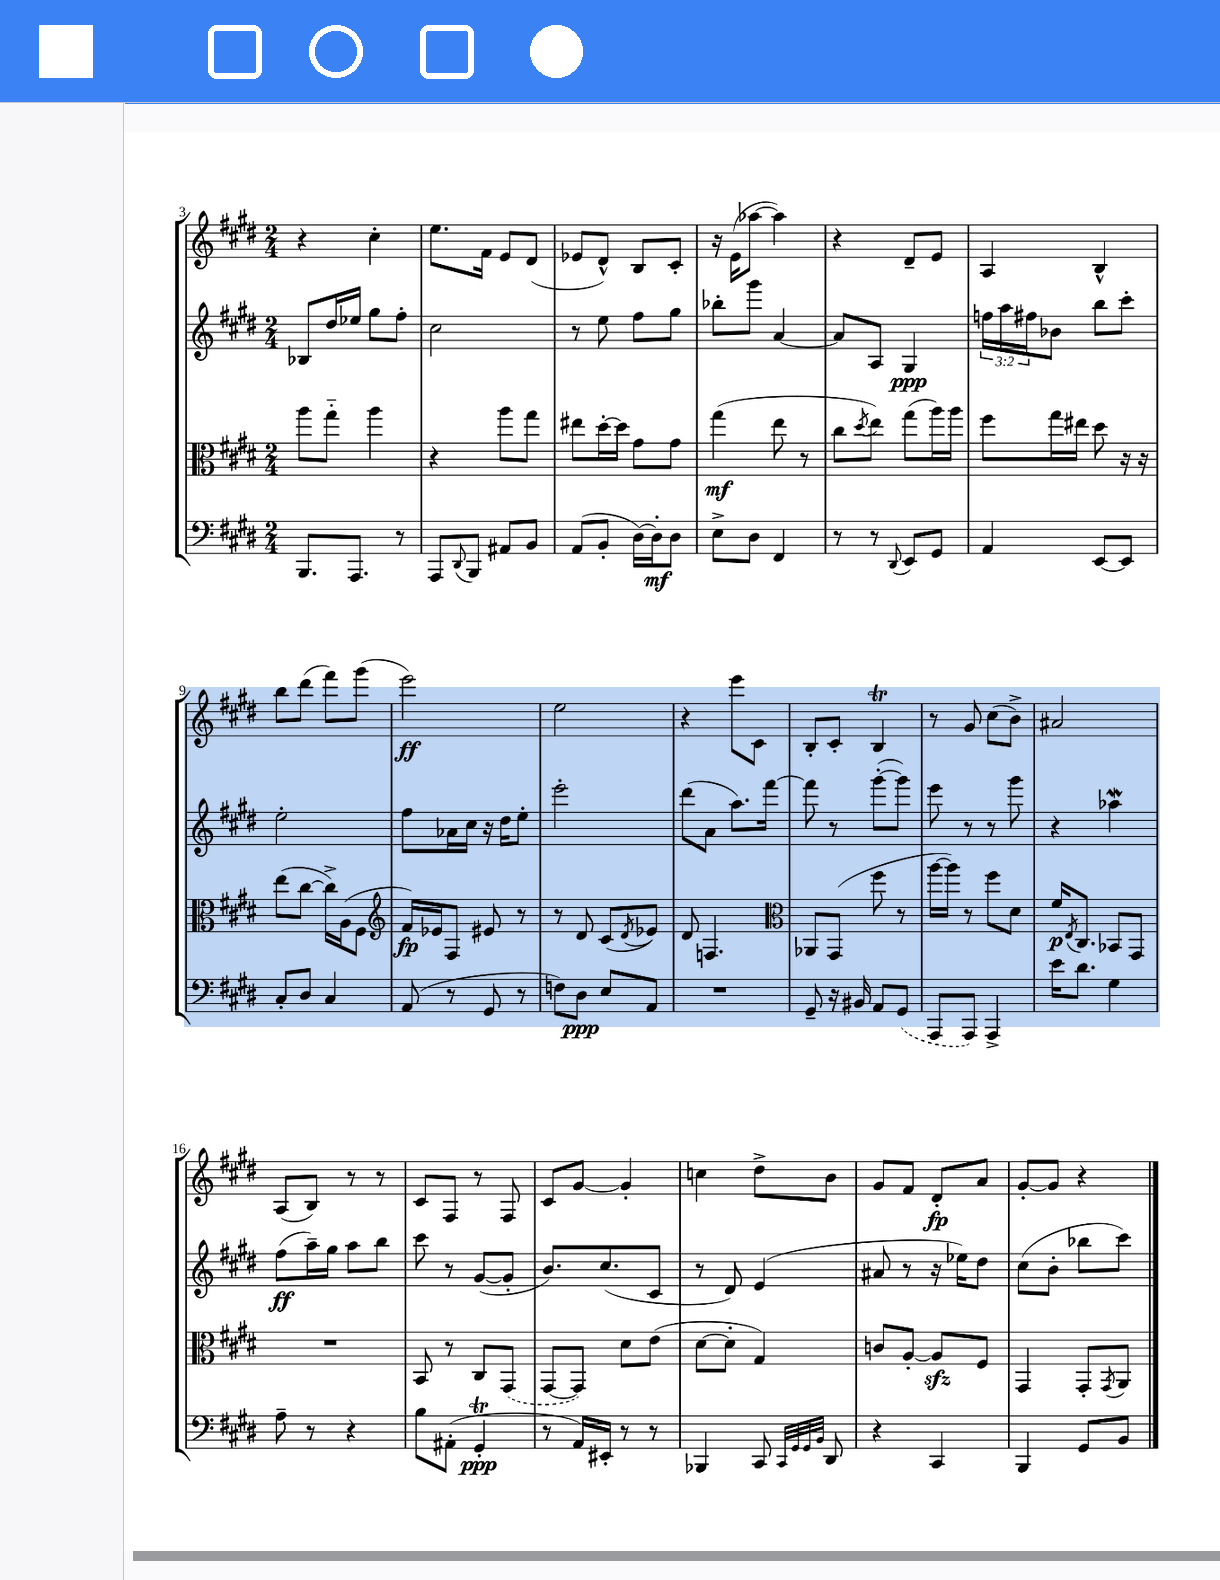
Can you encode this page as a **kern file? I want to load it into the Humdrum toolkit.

**kern	**kern	**kern	**kern
*staff4	*staff3	*staff2	*staff1
*clefF4	*clefC3	*clefG2	*clefG2
*k[f#c#g#d#]	*k[f#c#g#d#]	*k[f#c#g#d#]	*k[f#c#g#d#]
*M2/4	*M2/4	*M2/4	*M2/4
8.BBB/L	8aa\L	8B-/L	4r
.	8gg#'~\J	16dd#/L	.
8.AAA/J	.	16ee-/JJ	.
.	4aa\	8gg#\L	4cc#'\
8r	.	8ff#'\J	.
=	=	=	=
8AAA/L	4r	2cc#\	8.ee\L
8qqDD#/	.	.	.
8BBB/J	.	.	.
.	.	.	16f#\Jk
8AA#/L	8aa\L	.	8e/L
8BB/J	8gg#\J	.	(8d#/J
=	=	=	=
(8AA/L	8ee#\L	8r	8e-/L
8BB'/J	[16dd#'\L	8ee\	8d#^^/J)
.	16dd#\]JJ	.	.
[16D#\LL)	8g#\L	8ff#\L	8B/L
16D#'\]J	.	.	.
8D#\J	8g#\J	8gg#\J	8c#'/J
=	=	=	=
8E^\L	(4gg#\	8bb-'\L	16r
.	.	.	(16e\LK
8D#\J	.	8ggg#\J	[8aa-\J
4FF#/	8ee\	[4a/	4aa-\])
.	8r	.	.
=	=	=	=
8r	8cc#\L	8a/]L	4r
.	8qdd#/	.	.
8r	8ee\J)	8A/J	.
8qqDD#/	.	.	.
8EE/L	(8gg#\L	4G#/	8d#~/L
8GG#/J	16aa\L)	.	8e/J
.	16aa\JJ	.	.
=	=	=	=
4AA/	8ff#\L	24ff\LL	4A/
.	.	24aa\	.
.	.	24ff#\J	.
.	16gg#\L	8b-\J	.
.	16ee#\JJ	.	.
[8EE/L	8dd#\	8bb\L	4B^^/
8EE/]J	16r	8ccc#'\J	.
.	16r	.	.
=	=	=	=
8C#'/L	(8ee\L	2ee'\	8bb\L
8D#/J	[8cc#\J	.	(8ddd#\J
4C#/	16cc#^\]LL)	.	8fff#\L)
.	(16A\J	.	.
.	8F#\J	.	(8ggg#\J
=	=	=	=
*	*clefG2	*	*
(8AA/	16f#/LL)	8ff#\L	2eee\)
.	16e-/J	.	.
8r	8F#/J	16a-\L	.
.	.	16cc#\JJ	.
8GG#/	8e#/	16r	.
.	.	16dd#\LK	.
8r	8r	8ee'\J	.
=	=	=	=
8F\L)	8r	2eee'\	2ee\
8D#\J	8d#/	.	.
8E/L	(8c#/L	.	.
.	8qd#/	.	.
8AA/J	8e-/J)	.	.
=	=	=	=
2r	8d#/	(8ddd#\L	4r
.	4.F/	8a\J	.
.	.	8.aa\L)	8eee\L
.	.	.	8c#\J
.	.	[16fff#\Jk	.
=	=	=	=
*	*clefC3	*	*
8GG#~/	8AA-/L	8fff#\]	8B'/L
16r	(8GG#/J	8r	8c#'/J
16BB#/	.	.	.
8AA/L	8ff#\	([8ggg#'\L	4B/
(8GG#/J	8r	8ggg#\]J)	.
=	=	=	=
8AAA/L	[16aa\LL	8eee\	8r
.	16aa\]JJ)	.	.
8AAA/J)	8r	8r	8g#/
4AAA^/	8ff#\L	8r	(8cc#\L
.	8d#\J	8ggg#\	8b^\J)
=	=	=	=
16e\LK	16f#/LK	4r	2a#/
.	8qE/	.	.
8.d#\J	8.C#/J	.	.
4G#\	8BB-/L	4aa-\	.
.	8GG#/J	.	.
=	=	=	=
8A~\	2r	(8ff#\L	(8A/L
8r	.	16aa~\L)	8B/J)
.	.	16gg#\JJ	.
4r	.	8aa\L	8r
.	.	8bb\J	8r
=	=	=	=
8B\L	8BB/	8ccc#\	8c#/L
(8AA#'\J	8r	8r	8F#/J
4GG#'/	8C#/L	([8g#/L	8r
.	(8GG#/J	8g#'/]J	8F#/
=	=	=	=
8r	[8GG#/L	8.b/L)	8c#/L
16AA/LL)	8GG#/]J)	.	[8g#/J
16EE#'/JJ	.	(8.cc#/	.
8r	8d#\L	.	4g#'/]
8r	(8e\J	8c#/J	.
=	=	=	=
4BBB-/	[8d#\L	8r	4cc\
.	8d#'\]J	8d#/)	.
8CC#/	4G#/)	(4e/	8dd#^\L
32qqCC#/LLL	.	.	.
32qqGG#/	.	.	.
32qqGG#/	.	.	.
32qqBB/JJJ	.	.	.
8DD#/	.	.	8b\J
=	=	=	=
4r	8c/L	8a#/	8g#/L
.	[8A'/J	8r	8f#/J
4CC#/	8A/]L	16r	8d#'/L
.	.	16ee-\LK)	.
.	8F#/J	8dd#\J	8a/J
=	=	=	=
4BBB/	4GG#/	(8cc#\L	[8g#'/L
.	.	8b'\J	8g#/]J
8GG#/L	8GG#'/L	8bb-\L	4r
.	8qGG#/	.	.
8BB/J	8AA/J	8ccc#\J)	.
==	==	==	==
*-	*-	*-	*-
